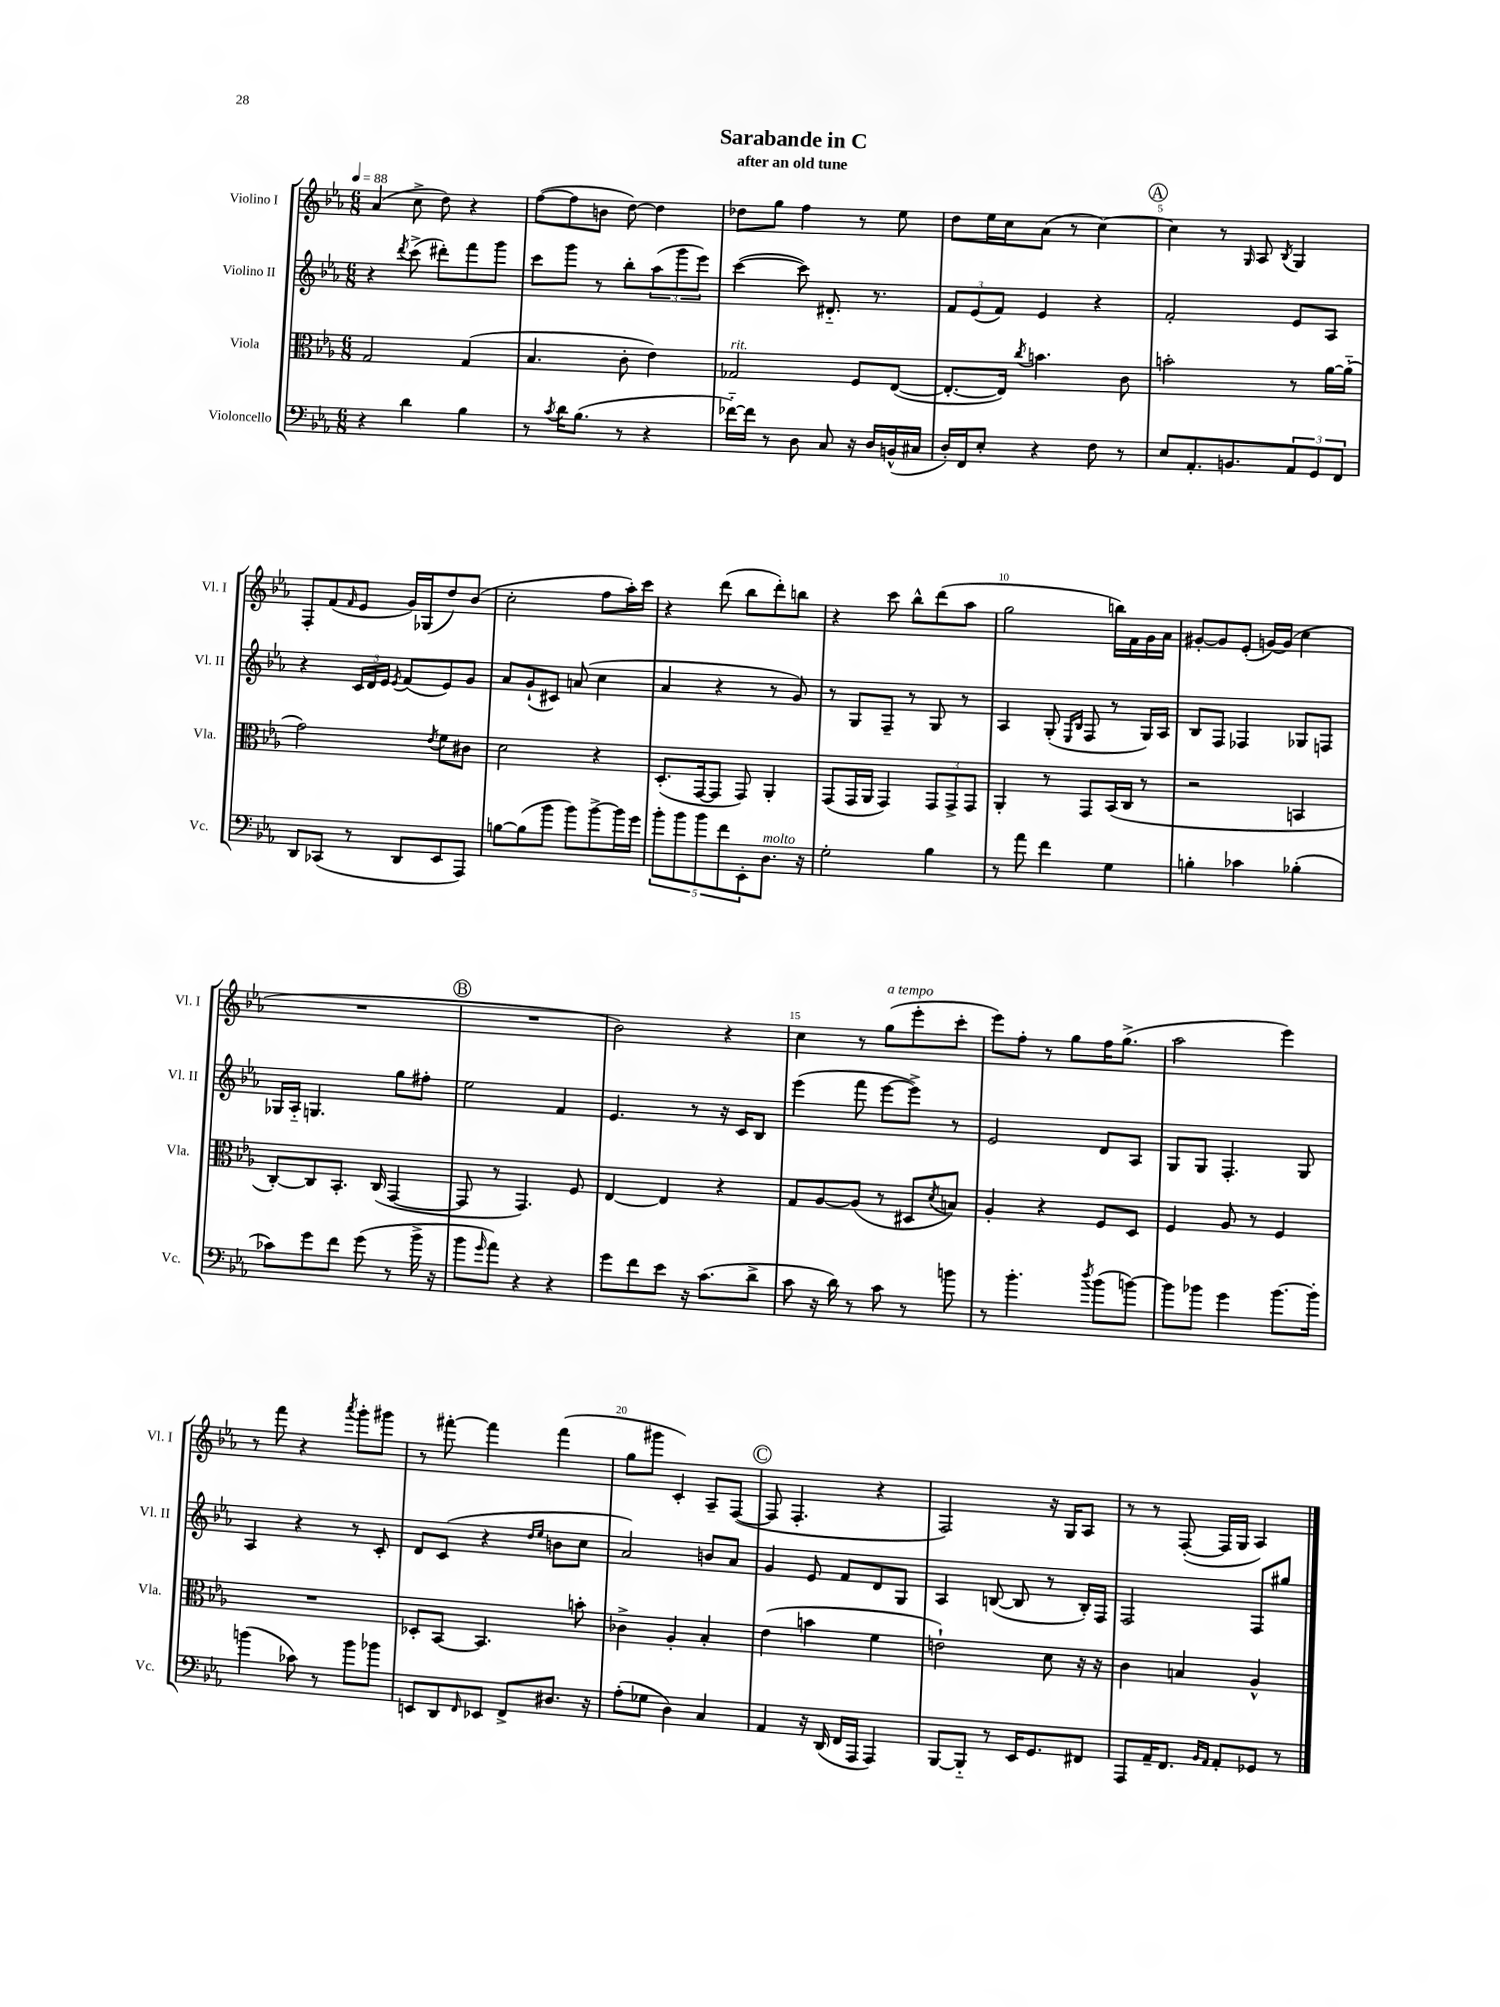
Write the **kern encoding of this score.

**kern	**kern	**kern	**kern
*part4	*part3	*part2	*part1
*staff4	*staff3	*staff2	*staff1
*I"Violoncello	*I"Viola	*I"Violino II	*I"Violino I
*I'Vc.	*I'Vla.	*I'Vl. II	*I'Vl. I
*clefF4	*clefC3	*clefG2	*clefG2
*k[b-e-a-]	*k[b-e-a-]	*k[b-e-a-]	*k[b-e-a-]
*M6/8	*M6/8	*M6/8	*M6/8
*MM88	*MM88	*MM88	*MM88
=1	=1	=1	=1
4r	2G/	4r	(4a-/
.	.	8qddd/	.
4d\	.	(8ccc^\	8cc^\
.	.	8ddd#X'\L)	8dd\)
4B-\	(4G/	8fff\	4r
.	.	8ggg\J	.
=2	=2	=2	=2
8r	4.B-/	8ccc\L	([8ff\L
8qc/	.	.	.
16d\KL	.	8ggg\J	8ff\]
(8.B-\J	.	.	.
.	.	8r	8bn\J
8r	8c'\	8bb-'\L	[8dd\)
4r	4e-\)	(12aa-\	4dd\]
.	.	12ggg\	.
.	.	12eee-\J)	.
=3	=3	=3	=3
!	!LO:TX:a:i:t=rit.	!	!
[16f-X\LL)	2G-X/	([4ccc\	8dd-X\L
16f-\JJ]	.	.	.
8r	.	.	8gg\J
8D\	.	8ccc\])	4ff\
8C/	.	8.d#X/	.
16r	8F/L	.	8r
16D/LL	.	8.r	.
(16BBn^^/	([8E-/J	.	8ee-\
16C#X/JJ	.	.	.
=4	=4	=4	=4
16D'/LL)	8.E-'/L_	12f/L	8dd\L
16FF/J	.	.	.
.	.	(12e-/	.
8E-'/J	.	.	16ee-\L
.	.	12f/J)	.
.	16E-/Jk])	.	16cc\J
.	8qcc/	.	.
4r	4.bn\	4e-/	(8a-\J
.	.	.	8r
8F\	.	4r	[4cc\)
8r	8c\	.	.
!!LO:REH:place=s1:t=A
=5	=5	=5	=5
8E-/L	2bn'\	2f'/	4cc\]
8.AA-'/	.	.	.
.	.	.	8r
8.BBn/	.	.	.
.	.	.	16qqG/
.	.	.	8A-/
.	.	.	8qB-/
12AA-/	8r	8e-/L	4G/
12GG/	.	.	.
.	[16a-\LL	8A-/J	.
12FF/J	.	.	.
.	(16a-\JJ]	.	.
!!LO:LB:g=z
=6	=6	=6	=6
8DD/L	2g\)	4r	8F'/L
(8CC-X/J	.	.	(8f/
.	.	.	16qqf/
8r	.	24c/LL	8e-/J
.	.	24d/	.
.	.	24e-/JJ	.
.	.	8qe-/	.
8DD/L	.	(8f/L	16g/LL)
.	.	.	(16G-X/J
.	8qe-/	.	.
8EE-/	8f\L	8e-/)	8dd/)
8AAA-/J)	8c#X\J	8g/J	(8b-/J
=7	=7	=7	=7
[8Bn\L	2d\	8a-/L	2cc'\
(8B\]	.	(8g`/	.
8b-\J	.	8c#X/J)	.
8b-\L)	.	(8an/	.
[8b-^\	4r	4cc\	8ff\L
16b-\L]	.	.	16aa-'\L)
16g\JJ	.	.	16ccc\JJ
=8	=8	=8	=8
10b-'\L	(8.D'/L	4a-/	4r
10b-\	.	.	.
.	[16GG/k	.	.
10b-\	.	.	.
.	8GG/J]	4r	(8ddd\
10f\	.	.	.
.	8GG/)	.	8bb-\L
10EE-'\	.	.	.
!LO:TX:a:i:t=molto	!	!	!
8.D\J	4AA-'/	8r	8ddd'\)
.	.	8g/)	8bbn\J
16r	.	.	.
=9	=9	=9	=9
2G'\	(8GG/L	8r	4r
.	16GG/L	8G/L	.
.	16AA-/JJ	.	.
.	4GG/)	8F~/J	8ccc\
.	.	8r	8bb-^^\L
4B-\	12GG/L	8G/	(8ddd\
.	12GG^/	.	.
.	.	8r	8aa-\J
.	12GG/J	.	.
=10	=10	=10	=10
8r	4AA-'/	4A-/	2gg\
8a-\	.	.	.
4f\	8r	(8G'/	.
.	.	16qqE-/LL	.
.	.	16qqB-/JJ	.
.	8GG/L	8F/	.
4G\	(16BB-/L	8r	16bbn\LL)
.	16C/JJ	.	16f\
.	8r	16G/LL)	16g\
.	.	16A-/JJ	16a-\JJ
=11	=11	=11	=11
4Bn'\	2r	8B-/L	[8g#X'/L
.	.	8F/J	8g#/]
4c-X\	.	4F-X/	(8e-'/J
.	.	.	[16gn/LL)
.	.	.	(16g/JJ]
(4B-X'\	4BBn/	8G-X/L	4cc\
.	.	8Fn/J	.
!!LO:LB:g=z
=12	=12	=12	=12
8c-X\L)	[8C'/L)	16G-X/LL	2.r
.	.	16A-/JJ	.
8g\	8C/]	4.Gn/	.
8f\J	8.BB-'/J	.	.
(8g\	.	.	.
.	(16C/	.	.
8r	[4GG/	8gg\L	.
16b-^\	.	8ff#X'\J	.
16r	.	.	.
!!LO:REH:place=s1:t=B
=13	=13	=13	=13
8b-\L	8GG/]	2ee-\	2.r
16qqg/	.	.	.
8a-\J)	8r	.	.
4r	4.GG/)	.	.
4r	.	4f/	.
.	8F/	.	.
=14	=14	=14	=14
8g\L	[4E-/	4.e-/	2b-\)
8f\	.	.	.
8e-\J	4E-/]	.	.
16r	.	8r	.
(8.c\L	.	.	.
.	4r	16r	4r
.	.	16c/KL	.
8d^\J	.	8B-/J	.
=15	=15	=15	=15
8c\	8G/L	(4eee-\	4cc\
16r	[8A-/	.	.
16d\)	.	.	.
8r	(8A-/J]	8fff\	8r
!	!	!	!LO:TX:a:i:t=a tempo
8c\	8r	[8eee-\L	(8gg\L
8r	8D#X/L	8eee-^\J])	8eee-'\
.	8qd/	.	.
8bn\	8Bn/J)	8r	8ccc'\J
=16	=16	=16	=16
8r	4A-'/	2e-/	8eee-\L)
4.b-'\	.	.	8ff'\J
.	4r	.	8r
.	.	.	8gg\L
8qdd/	.	.	.
(8b-\L	8F/L	8d/L	16ff\K
.	.	.	(8.gg^\J
[8bn\J)	8D/J	8A-/J	.
=17	=17	=17	=17
8b\L]	4F/	8G/L	2aa-\
8b-X\J	.	8G/J	.
4g\	8A-/	4.F'/	.
.	8r	.	.
[8.b-\L	4F/	.	4eee-\)
.	.	8G/	.
16b-'\Jk]	.	.	.
!!LO:LB:g=z
=18	=18	=18	=18
(4bn\	2.r	4A-/	8r
.	.	.	8fff\
8c-X\)	.	4r	4r
8r	.	.	.
.	.	.	8qaaa-/
8b\L	.	8r	8ggg'\L
8b-X\J	.	8c'/	8ggg#X\J
=19	=19	=19	=19
8EEn/L	8D-X'/L	8d/L	8r
8DD/	[8BB-/J	(8c/J	[8fff#X'\
16qqFF/	.	.	.
8EE-X/J	4.BB-/]	4r	4fff#\]
8FF^/L	.	.	.
.	.	16qqdd/LL	.
.	.	16qqee-/JJ	.
8.D#X/J	.	8bn\L	(4fff#\
.	8bn'\	8cc\J	.
16r	.	.	.
=20	=20	=20	=20
(8A-'\L	4c-X^\	2a-/)	8gg\L
8G-X\J	.	.	8ggg#X\J
4D\)	4A-'/	.	4c'/)
4C/	4B-'/	8bn/L	8A-~/L
.	.	8a-/J	([8F/J
!!LO:REH:place=s1:t=C
=21	=21	=21	=21
4AA-/	(4e-\	4g/	8F/]
.	.	.	4.F'/
16r	4bn\	8e-/	.
(16DD/	.	.	.
16FF/LL	.	8f/L	.
16AAA-/JJ	.	.	.
4AAA-/)	4f\	8d/	4r
.	.	8G/J	.
=22	=22	=22	=22
[8BBB-/L	2en`\)	4A-/	2F/)
8BBB-/J]	.	.	.
8r	.	([8Bn/	.
16EE-/KL	.	8B/]	.
8.GG/	.	.	.
.	8d\	8r	16r
.	.	.	16G/KL
8FF#X/J	16r	16B'/LL)	8A-/J
.	16r	16F/JJ	.
=23	=23	=23	=23
8AAA-/L	4c\	2F/	8r
16AA-~/K	.	.	8r
8.FF/J	.	.	.
.	4Bn/	.	([8F'/
16qqBB-/LL	.	.	.
16qqAA-/JJ	.	.	.
8AA-'/L	.	.	16F/LL]
.	.	.	16G/JJ
8GG-X/J	4A-^^/	8F/L	4A-/)
8r	.	8gg#X/J	.
==	==	==	==
*-	*-	*-	*-
